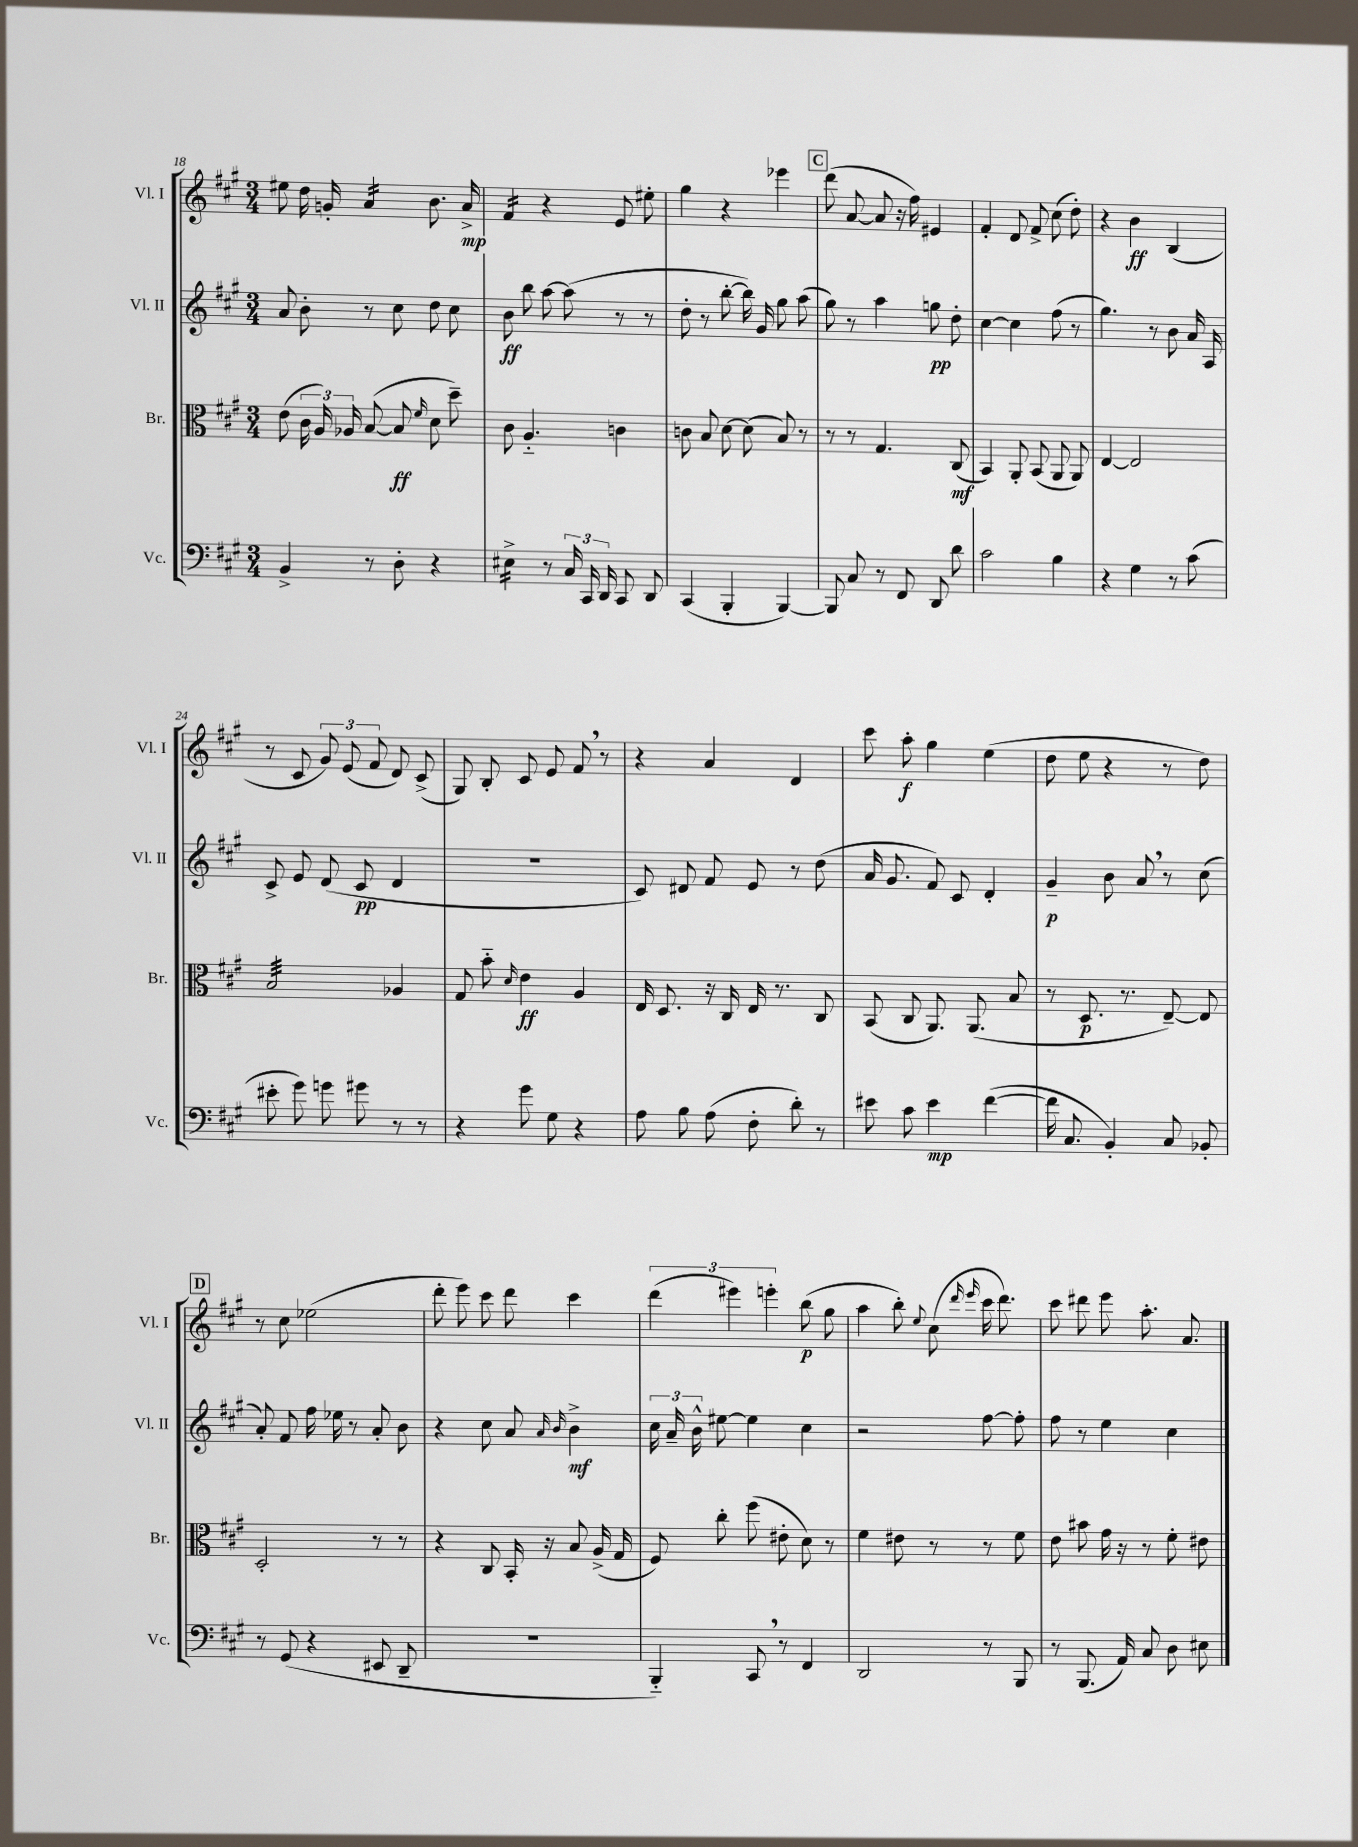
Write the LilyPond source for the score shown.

<<
\new StaffGroup <<
\new Staff = "s0" \with { instrumentName = "Vl. I" shortInstrumentName = "Vl. I" } {
    \clef treble \key a \major \numericTimeSignature \time 3/4
    \autoBeamOff eis''8 d''16 g'16-. a'4:16 b'8. a'16->\mp |
    fis'4:16 r4 e'8 eis''8-. |
    gis''4 r4 ees'''4 |
    \mark \markup { \box "C" } d'''8( a'8~ a'8 r16 fis''16) eis'4 |
    fis'4-. d'8 fis'8-> cis''8( d''8-.) |
    r4 b'4\ff b4( |
    r8 cis'8 \tuplet 3/2 { gis'8) e'8( fis'8 } d'8) cis'8->( |
    gis8) b8-. cis'8 e'8 fis'8 \breathe r8 |
    r4 a'4 d'4 |
    cis'''8 a''8-.\f gis''4 e''4( |
    d''8 e''8 r4 r8 d''8) |
    \mark \markup { \box "D" } r8 cis''8 ees''2( |
    d'''8-. e'''8) cis'''8 d'''8 cis'''4 |
    \tuplet 3/2 { d'''4( eis'''4) e'''4-. } b''8\p( gis''8 |
    a''4 b''8-.) \appoggiatura { e''8 } cis''8( \grace { d'''16 e'''16 } cis'''16 d'''8.) |
    cis'''8 dis'''8 e'''8 a''8.-. a'8. \bar "|." |
}
\new Staff = "s1" \with { instrumentName = "Vl. II" shortInstrumentName = "Vl. II" } {
    \clef treble \key a \major \numericTimeSignature \time 3/4
    \autoBeamOff a'8 b'8-. r8 cis''8 d''8 cis''8 |
    b'8\ff b''8 a''8~ a''8( r8 r8 |
    d''8-. r8 b''8~-. b''16) gis'16 gis''8 a''8( |
    \mark \markup { \box "C" } gis''8) r8 a''4 g''8\pp d''8-. |
    cis''4~ cis''4 fis''8( r8 |
    gis''4.) r8 b'8 a'16 a16 |
    cis'8-> e'8 d'8( cis'8\pp d'4 |
    R2. |
    cis'8) dis'8 fis'8 e'8 r8 d''8( |
    a'16 gis'8. fis'8) cis'8 d'4-. |
    gis'4--\p b'8 a'8 \breathe r8 cis''8( |
    \mark \markup { \box "D" } a'8-.) fis'8 fis''16 ees''16 r8 a'8-. b'8 |
    r4 cis''8 a'8 \grace { a'16 b'16 } b'4->\mf |
    \tuplet 3/2 { cis''16 a'16-- b'16-^ } eis''8~ eis''4 cis''4 |
    r2 fis''8~ fis''8-. |
    fis''8 r8 e''4 cis''4 \bar "|." |
}
\new Staff = "s2" \with { instrumentName = "Br." shortInstrumentName = "Br." } {
    \clef alto \key a \major \numericTimeSignature \time 3/4
    \autoBeamOff e'8( \tuplet 3/2 { cis'16 a16) aes16 } b8~( b8\ff \grace { fis'16 } d'8 d''8--) |
    cis'8 a4.-_ c'4 |
    c'8 b8 d'8~ d'8( b8) r8 |
    \mark \markup { \box "C" } r8 r8 gis4. cis8\mf( |
    b,4) a,8-. b,8( a,8 a,8) |
    e4~ e2 |
    b2:32 aes4 |
    gis8 b'8-_ \grace { d'16 } e'4\ff a4 |
    e16 d8. r16 cis16 e16 r8. cis8 |
    b,8( cis8 a,8.) a,8.( b8 |
    r8 d8.\p r8. e8~--) e8 |
    \mark \markup { \box "D" } d2-. r8 r8 |
    r4 cis8 b,16-. r16 b8 a16->( gis16 |
    fis8) cis''8-. fis''8( eis'8-. d'8) r8 |
    fis'4 eis'8 r8 r8 fis'8 |
    e'8 bis'8 gis'16 r16 r8 fis'8-. eis'8 \bar "|." |
}
\new Staff = "s3" \with { instrumentName = "Vc." shortInstrumentName = "Vc." } {
    \clef bass \key a \major \numericTimeSignature \time 3/4
    \autoBeamOff b,4-> r8 d8-. r4 |
    eis4:16-> r8 \tuplet 3/2 { cis16 cis,16 d,16 } cis,8 d,8 |
    cis,4( b,,4-. b,,4~) |
    \mark \markup { \box "C" } b,,8 cis8 r8 fis,8 d,8 d'8 |
    cis'2 b4 |
    r4 gis4 r8 cis'8( |
    eis'8-. gis'8) g'8 gis'8 r8 r8 |
    r4 gis'8 gis8 r4 |
    a8 b8 a8( fis8-. d'8-.) r8 |
    eis'8 cis'8 eis'4\mp fis'4~( |
    fis'16 cis8. b,4-.) cis8 bes,8-. |
    \mark \markup { \box "D" } r8 gis,8( r4 eis,8 d,8-- |
    R2. |
    b,,4-_) cis,8 \breathe r8 fis,4 |
    d,2 r8 b,,8 |
    r8 b,,8.( a,16) cis8 d8 eis8 \bar "|." |
}
>>
>>
\layout { \context { \Score currentBarNumber = #18 } }
